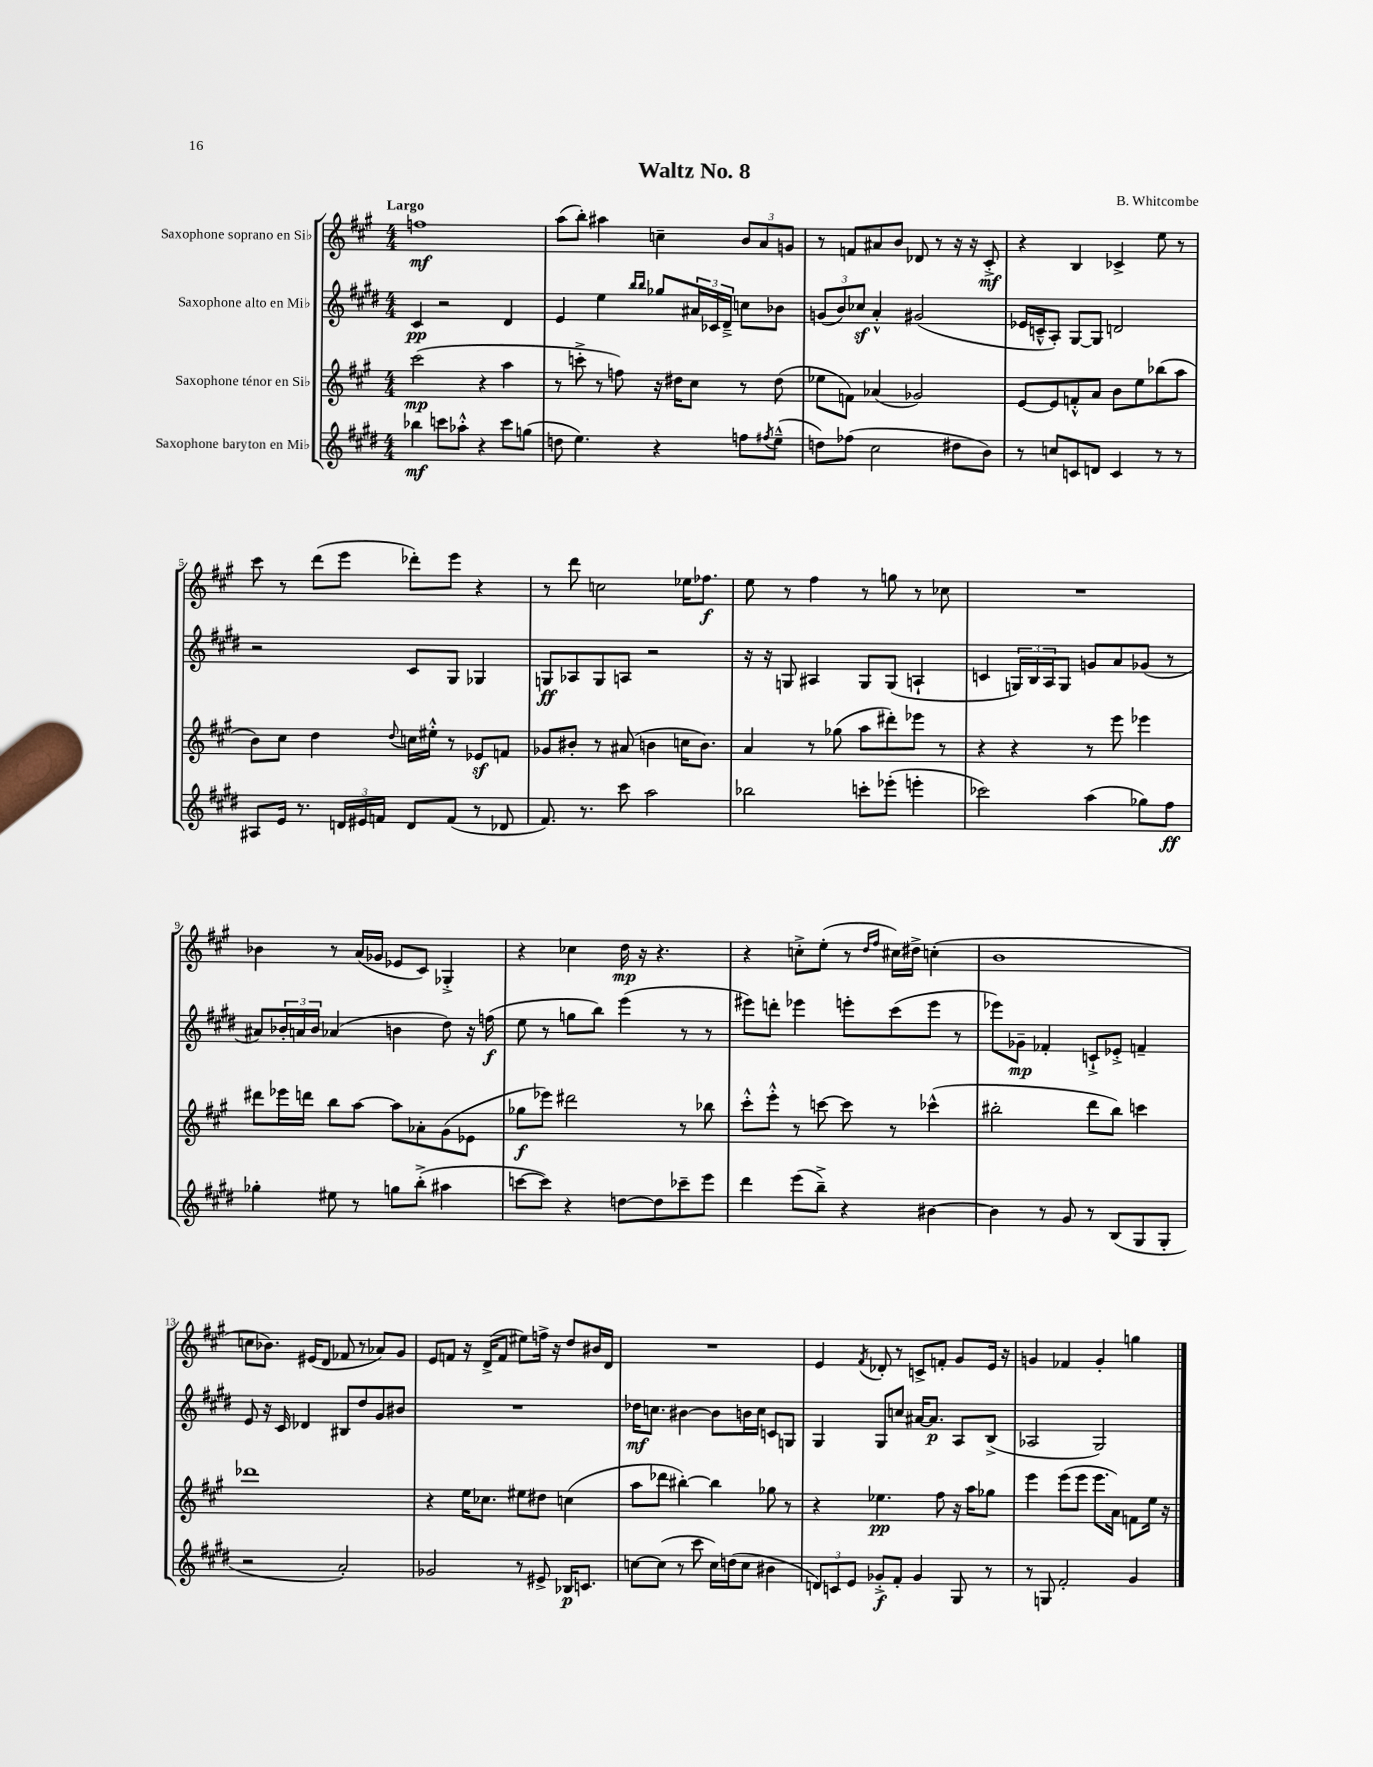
\header { title = "Waltz No. 8" composer = "B. Whitcombe" }
<<
\new StaffGroup <<
\new Staff = "s0" \with { instrumentName = "Saxophone soprano en Sib" } {
    \clef treble \key a \major \numericTimeSignature \time 4/4 \tempo "Largo"
    f''1\mf |
    a''8( b''8-.) ais''4 c''4-- \tuplet 3/2 { b'8 a'8 g'8 } |
    r8 f'8 ais'8 b'8 des'8 r8 r16 r16 cis'8-.->\mf |
    r4 b4 ces'4-> e''8 r8 |
    cis'''8 r8 d'''8( e'''8 des'''8-.) e'''8 r4 |
    r8 d'''8 c''2 ees''16 fes''8.\f |
    e''8 r8 fis''4 r8 g''8 r8 ces''8 |
    R1 |
    bes'4 r8 a'16( ges'16 ees'8 cis'8) ges4-.-> |
    r4 ces''4 d''16\mp r16 r4. |
    r4 c''8-.-> e''8-.( r8 \grace { d''16 fis''16 } cis''16) dis''16-> c''4-.( |
    b'1 |
    c''8 bes'8.) eis'16( d'8 fes'8 r8 aes'8) gis'8 |
    e'8 f'8 r16 d'16->( f'8 eis''8) f''16-> r16 d''8 bis'16 d'16 |
    R1 |
    e'4 \acciaccatura { fis'8 } des'8-. r8 c'8-> f'8-. gis'8 e'16 r16 |
    g'4 fes'4 g'4-. g''4 \bar "|." |
}
\new Staff = "s1" \with { instrumentName = "Saxophone alto en Mib" } {
    \clef treble \key e \major \numericTimeSignature \time 4/4
    cis'4\pp r2 dis'4 |
    e'4 e''4 \grace { b''16 b''16 } ges''8 \tuplet 3/2 { ais'16 ces'16 dis'16---> } c''8 bes'8 |
    \tuplet 3/2 { g'8( b'8) ces''8\sf } a'4-.-^ gis'2( |
    ees'16 c'16---^ a8-.) gis8~ gis8 d'2 |
    r2 cis'8 gis8 ges4 |
    g8\ff aes8 g8 a8 r2 |
    r16 r16 g8 ais4 g8 g8( a4-! |
    c'4 \tuplet 3/2 { g16) b16 a16 } g8 g'8 a'8 ges'8( r8 |
    ais'8) \tuplet 3/2 { bes'16-. a'16 bes'16 } aes'4( b'4 dis''8) r16 f''16\f( |
    e''8 r8 g''8 b''8) e'''4( r8 r8 |
    eis'''8) d'''8-. ees'''4 e'''8-. cis'''8( e'''8 r8 |
    ees'''8) ges'8--\mp fes'4-. c'8-!-> ees'8-.-> f'4-- |
    e'8 r16 cis'16 des'4 bis8 dis''8 gis'8 bis'8 |
    R1 |
    des''16\mf c''8. bis'4~ bis'8 b'16 c''16 c'8 g8 |
    gis4 gis8 c''8 ais'16~ ais'8.\p a8 b8->( |
    aes2 gis2) \bar "|." |
}
\new Staff = "s2" \with { instrumentName = "Saxophone ténor en Sib" } {
    \clef treble \key a \major \numericTimeSignature \time 4/4
    cis'''2\mp( r4 a''4 |
    r8 c'''8-.-> r8 f''8) r16 dis''16 cis''8 r8 dis''8( |
    ees''8 f'8) aes'4( ges'2) |
    e'8~ e'8 f'8-.-^ a'8 b'8 e''8 bes''8( a''8 |
    b'8) cis''8 d''4 \appoggiatura { d''8 } c''16 eis''16-.-^ r8 ees'8\sf f'8 |
    ges'8 bis'8-. r8 ais'8( b'4 c''16 b'8.) |
    a'4 r8 ges''8( a''8 dis'''8-.) ees'''8 r8 |
    r4 r4 r8 e'''8 ees'''4 |
    dis'''8 ees'''16 d'''16 b''8 a''8~ a''8 aes'8-. gis'8( ees'8 |
    ges''8\f ees'''8) dis'''2 r8 bes''8 |
    cis'''8-.-^ e'''8-.-^ r8 c'''8~ c'''8 r8 ces'''4-^( |
    bis''2-. d'''8 bis''8) c'''4 |
    des'''1 |
    r4 e''16 ces''8. eis''8 dis''8 c''4( |
    a''8 des'''8 bis''4~-.) bis''4 ges''8 r8 |
    r4 ees''4.\pp fis''8 r16 a''16 ges''8 |
    e'''4 e'''8( e'''8 e'''8. a'16) f'8 e''16 r16 \bar "|." |
}
\new Staff = "s3" \with { instrumentName = "Saxophone baryton en Mib" } {
    \clef treble \key e \major \numericTimeSignature \time 4/4
    bes''4\mf c'''8 aes''8-.-^ r4 c'''8 g''8( |
    d''8 e''4.) r4 f''8 \acciaccatura { fis''8 } e''8---^( |
    d''8) fes''8( cis''2 dis''8 b'8) |
    r8 c''8 c'8 d'8 c'4 r8 r8 |
    ais8 e'16 r8. \tuplet 3/2 { d'16 eis'16 f'16 } d'8 f'8( r8 des'8 |
    fis'8.) r8. cis'''8 a''2 |
    bes''2 c'''8-. ees'''8-.( e'''4-. |
    ces'''2) a''4( ges''8) fis''8\ff |
    ges''4-. eis''8 r8 g''8 b''8-.->( ais''4 |
    c'''8~ c'''8) r4 d''8~ d''8 ces'''8-- e'''8 |
    dis'''4 e'''8( b''8--->) r4 bis'4~ |
    bis'4 r8 gis'8 r8 b8( gis8 gis8-. |
    r2 a'2-.) |
    ges'2 r8 eis'8-> bes16\p c'8. |
    c''8~ c''8( r8 cis'''8 c''16) d''16( c''8 bis'4 |
    \tuplet 3/2 { d'8) c'8 e'8 } ges'8-.->\f fis'8-. ges'4 gis8 r8 |
    r8 g8 fis'2-. gis'4 \bar "|." |
}
>>
>>
